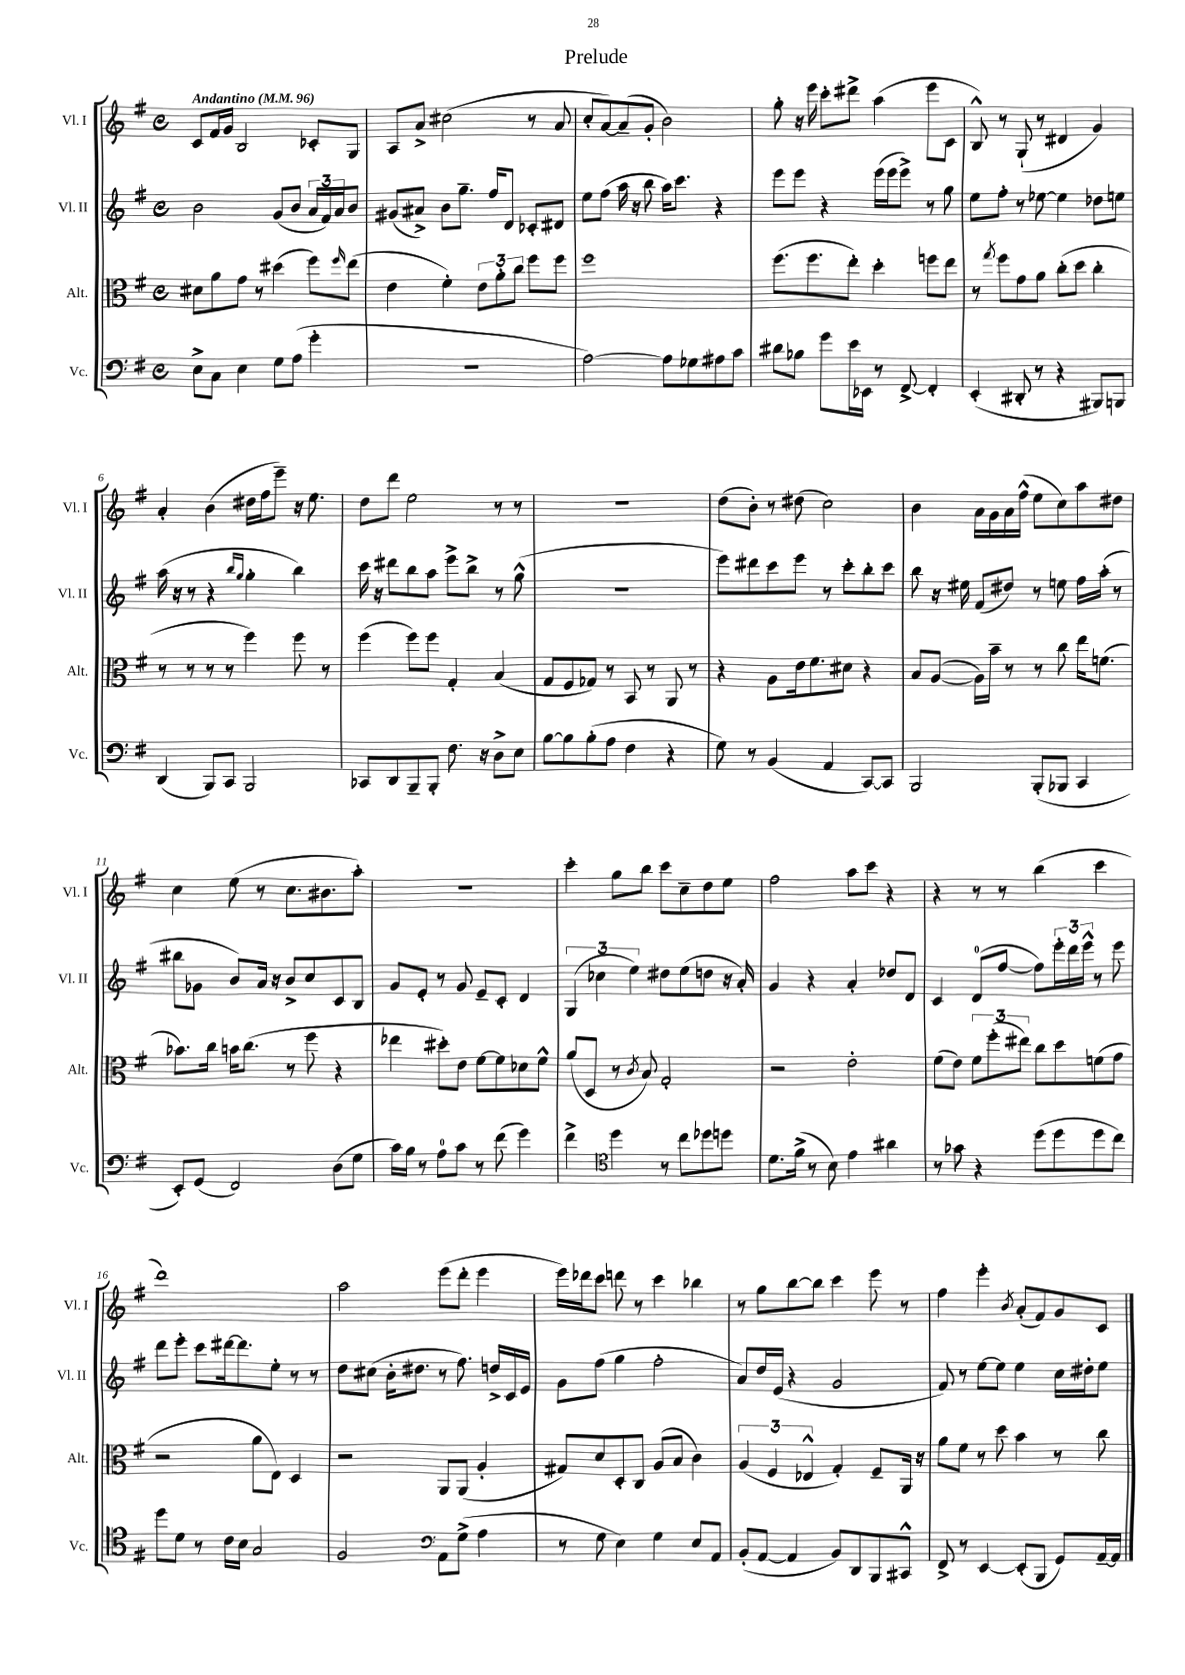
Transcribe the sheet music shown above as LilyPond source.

\header { title = "Prelude" }
<<
\new StaffGroup <<
\new Staff = "s0" \with { instrumentName = "Vl. I" shortInstrumentName = "Vl. I" } {
    \clef treble \key g \major \defaultTimeSignature \time 4/4 \tempo "Andantino" 4 = 96
    c'8 fis'16 g'16 b2 ces'8-. g8 |
    a8 a'8-> cis''2( r8 a'8 |
    c''8-. a'8~) a'8--( g'8-. b'2) |
    g''8-. r16 e'''16 c'''8-. dis'''8-> a''4( e'''8 c'8 |
    b8-^) r8 g8-!( r8 dis'4 g'4) |
    a'4-. b'4( dis''16 fis''16 e'''8--) r16 e''8. |
    d''8 d'''8 e''2 r8 r8 |
    R1 |
    d''8( b'8-.) r8 dis''8( c''2) |
    b'4 a'16 g'16 a'16 fis''16-^( e''8 c''8) a''8 dis''8 |
    c''4 e''8( r8 c''8. bis'8. a''8-.) |
    R1 |
    c'''4-. g''8 b''8 c'''8 c''8-- d''8 e''8 |
    fis''2 a''8 c'''8 r4 |
    r4 r8 r8 b''4( c'''4 |
    d'''1) |
    a''2 e'''8( d'''8-. e'''4 |
    e'''16) des'''16 c'''8 d'''8 r8 c'''4 bes''4 |
    r8 g''8 b''8~ b''8 c'''4 e'''8 r8 |
    fis''4 e'''4-. \acciaccatura { b'8 } a'8-.( fis'8) g'8 c'8 \bar "|." |
}
\new Staff = "s1" \with { instrumentName = "Vl. II" shortInstrumentName = "Vl. II" } {
    \clef treble \key g \major \defaultTimeSignature \time 4/4
    b'2 g'8( b'8 \tuplet 3/2 { a'16 fis'16) a'16 } b'8 |
    gis'8( ais'8->) b'8 g''8.-- fis''16 d'8 ces'8-. dis'8 |
    e''8 fis''8( a''16 r16 b''8 a''16) c'''8. r4 |
    e'''8 e'''8 r4 e'''16( e'''16 e'''8->) r8 g''8 |
    e''8 fis''8-. r8 ees''8~ ees''4 des''8 e''8 |
    a''16( r16 r8 r4 \grace { b''16 g''16 } g''4-. b''4) |
    c'''16 r16 dis'''8 b''8 a''8 e'''8-> b''8-> r8 g''8-^( |
    R1 |
    e'''8) dis'''8 c'''8 e'''8 r8 c'''8-. b''8-. c'''8 |
    b''8 r16 eis''16 fis'8( dis''8) r8 e''8 fis''16 a''16-.( r8 |
    bis''8 ges'8 b'8) a'16 r16 b'8-> c''8 c'8 b8 |
    g'8 e'8-. r8 g'8 e'8-- c'8-. d'4 |
    \tuplet 3/2 { g4( ces''4 e''4) } dis''8 e''8( d''8 r16 a'16-.) |
    g'4 r4 a'4-. des''8 d'8 |
    c'4 d'8-0( fis''8~ fis''8) \tuplet 3/2 { e'''16-. d'''16 e'''16-^ } r8 e'''8 |
    d'''8 e'''8-. c'''8 dis'''16~ dis'''8. e''8-. r8 r8 |
    d''8 cis''8( b'16-. dis''8. r8 fis''8.) d''16-> c'16 e'16 |
    g'8 fis''8( g''4 fis''2-. |
    a'8) d''16 e'16( r4 g'2 |
    fis'8) r8 e''8~ e''8 e''4 c''16 dis''16-. e''8 \bar "|." |
}
\new Staff = "s2" \with { instrumentName = "Alt." shortInstrumentName = "Alt." } {
    \clef alto \key g \major \defaultTimeSignature \time 4/4
    dis'8 a'8 g'8 r8 dis''4( fis''8) \grace { fis''16 } e''8( |
    e'4 fis'4-.) \tuplet 3/2 { e'8 a'8-. c''8 } fis''8 fis''8 |
    fis''1 |
    fis''8.( fis''8. e''8-.) d''4-. f''8 e''8 |
    r8 \acciaccatura { g''8 } fis''8 g'8 a'8 c''8-.( d''8 c''4-. |
    r8 r8 r8 r8 fis''4) fis''8 r8 |
    fis''4( fis''8) fis''8 g4-. b4( |
    g8 fis8 ges8) r8 b,8 r8 a,8 r8 |
    r4 a8 e'16 fis'8. dis'8 r4 |
    b8 a8~( a16) b'16-- r8 r8 c''8 e''16 f'8.( |
    bes'8.) c''16 b'16 c''8.( r8 fis''8 r4 |
    ees''4 dis''8-.) e'8 fis'8~ fis'8 des'8 fis'8-^ |
    a'8( d8 r8 \acciaccatura { c'8 } b8) g2-. |
    r2 e'2-. |
    fis'8( e'8) \tuplet 3/2 { fis'8 fis''8-.( eis''8) } c''8 d''8 f'8( g'8 |
    r2 a'8 e8) d4 |
    r2 a,8 a,8( a4-. |
    gis8) d'8 d8-. c8 a8( b8 c'4) |
    \tuplet 3/2 { a4( fis4 ees4-^ } g4-.) fis8-- a,16 r16 |
    a'8 fis'8 r8 d''8 b'4 r8 c''8 \bar "|." |
}
\new Staff = "s3" \with { instrumentName = "Vc." shortInstrumentName = "Vc." } {
    \clef bass \key g \major \defaultTimeSignature \time 4/4
    e8-> c8 e4 g8 a8( g'4-. |
    R1 |
    a2~) a8 ges8 ais8 c'8 |
    dis'8 bes8 g'8 e'16 ees,16 r8 fis,8~-> fis,4-. |
    e,4-.( dis,8-. r8 r4 bis,,8) b,,8 |
    d,4( b,,8) c,8 b,,2 |
    ces,8 d,8 b,,8-- b,,8-. fis8. r16 d8-> e8 |
    b8~ b8 b8-.( a8 fis4 r4 |
    g8) r8 b,4( a,4 c,8~) c,8 |
    b,,2 b,,8-.( bes,,8 c,4 |
    e,8-.) g,8( fis,2) d8( g8 |
    c'16) b16 r8 a8-0 c'8 r8 fis'8( g'4) |
    fis'4-> \clef tenor d''4 r8 c''8 des''8 d''8 |
    d'8. fis'16->( r8 b8) e'4 ais'4 |
    r8 ges'8 r4 d''8( d''8 d''8 c''8) |
    d''8 d'8 r8 c'16 b16 g2 |
    fis2 \clef bass a,8 g8->( a4 |
    r8 g8 e4) g4 e8 a,8 |
    b,8-.( a,8~ a,4 b,8) d,8 b,,8 cis,8-^ |
    fis,8-> r8 e,4~ e,8-.( b,,8 g,8) a,16~-- a,16 \bar "|." |
}
>>
>>
